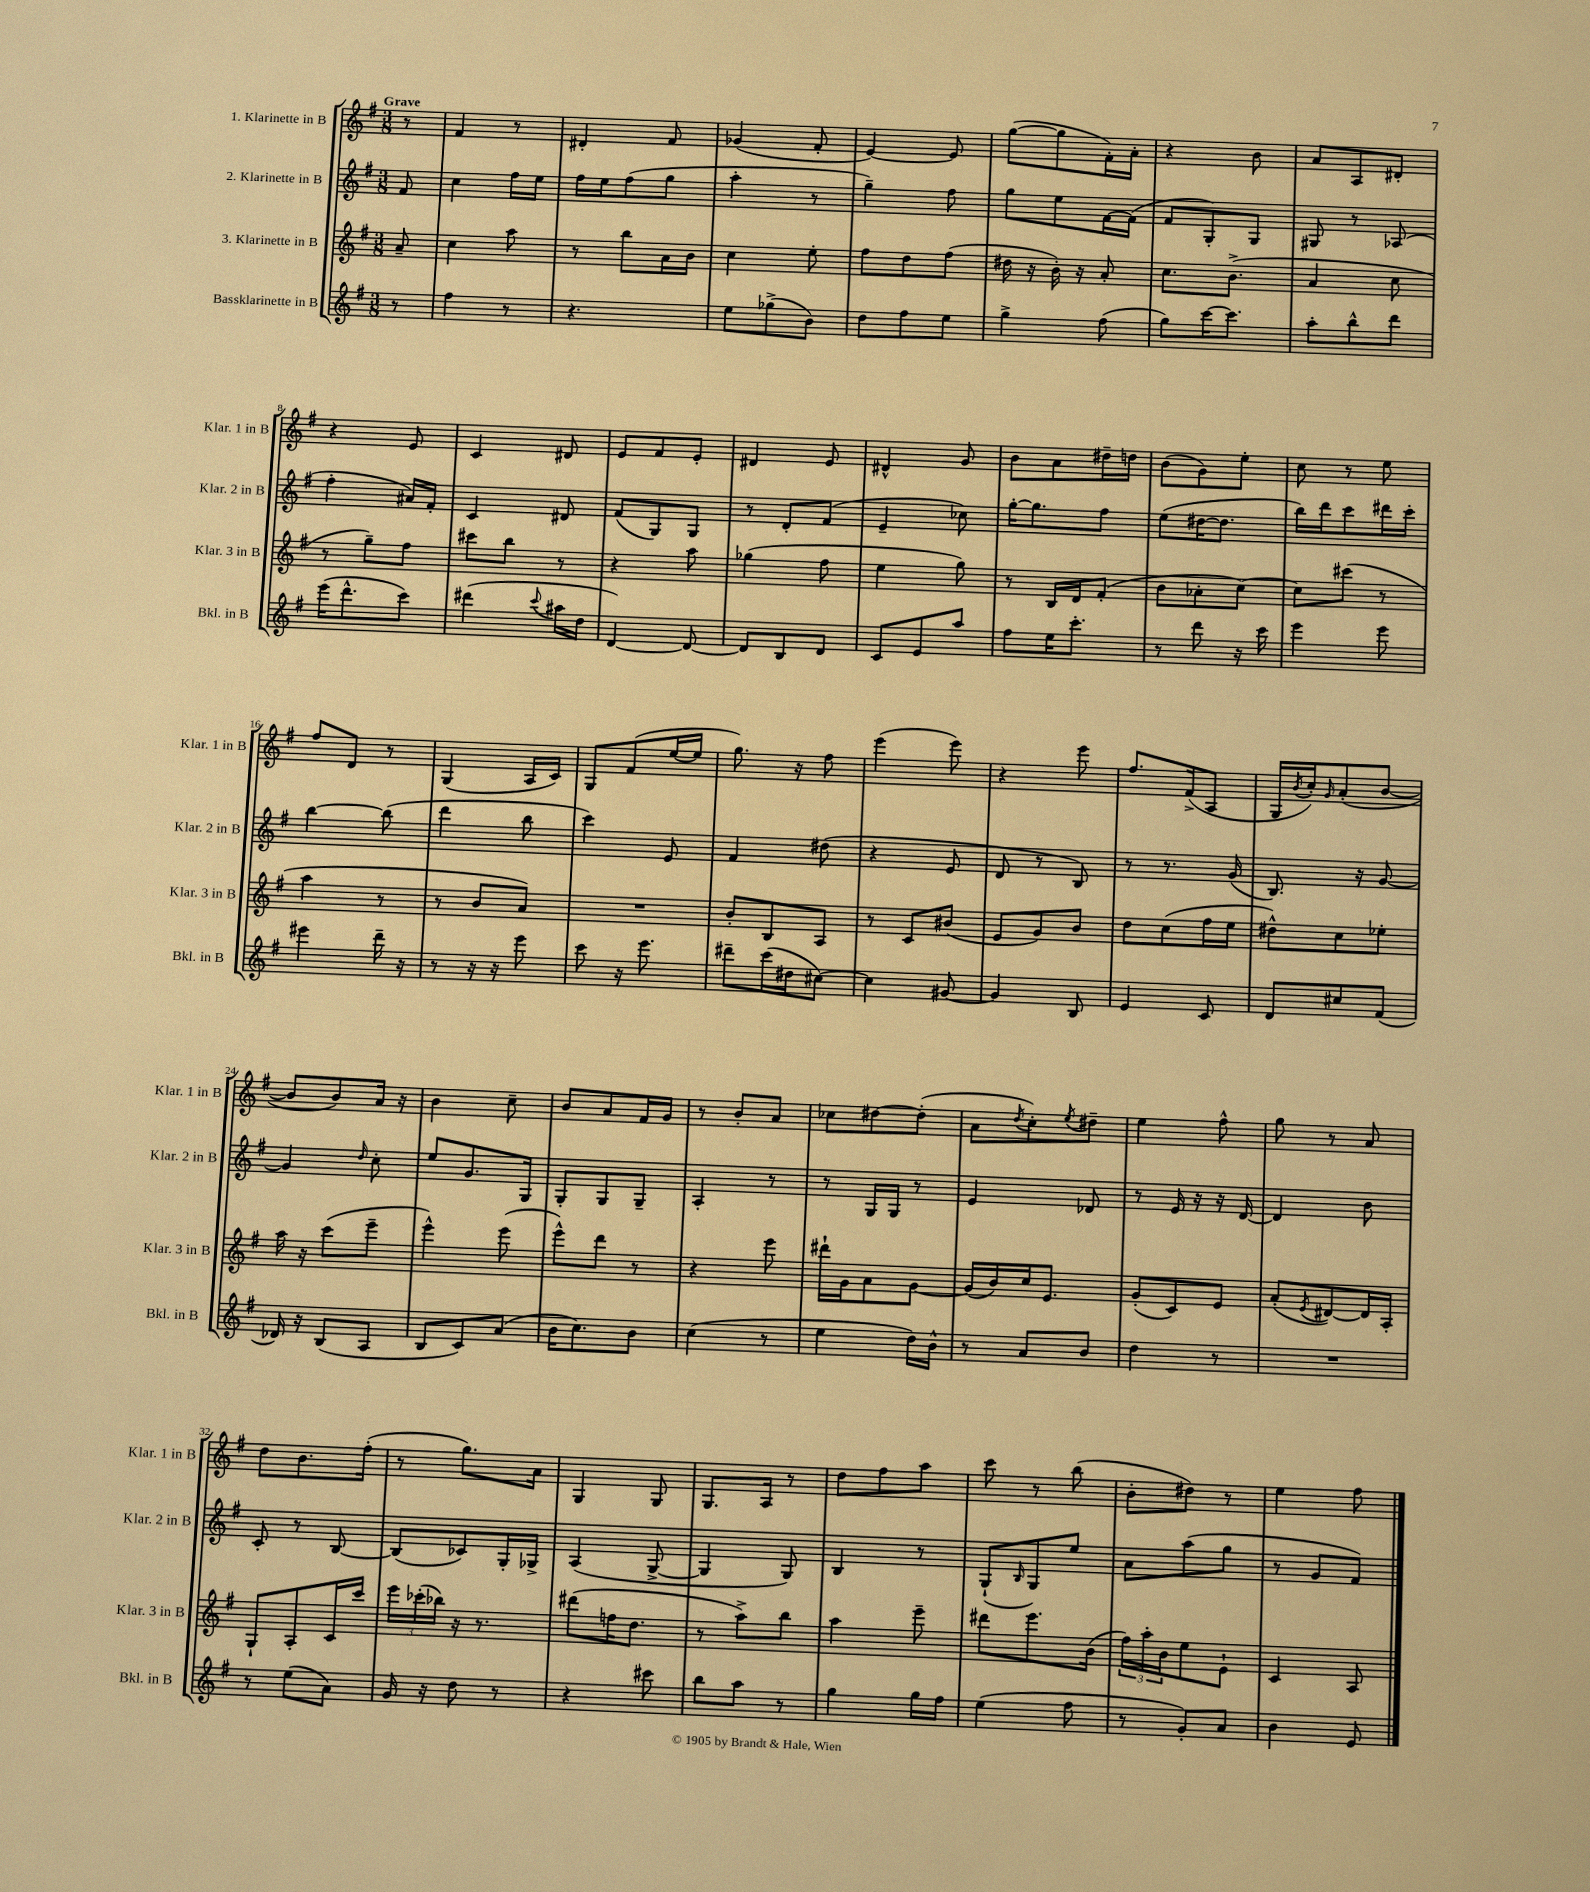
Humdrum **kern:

**kern	**kern	**kern	**kern
*staff4	*staff3	*staff2	*staff1
*clefG2	*clefG2	*clefG2	*clefG2
*k[f#]	*k[f#]	*k[f#]	*k[f#]
*M3/8	*M3/8	*M3/8	*M3/8
8r	8a~/	8f#/	8r
=	=	=	=
4ff#\	4cc\	4cc\	4f#/
8r	8aa\	16ff#\LL	8r
.	.	16ee\JJ	.
=	=	=	=
4.r	8r	16ff#\LL	4d#'/
.	.	16ee\J	.
.	8bb\L	(8ff#\	.
.	16a\L	8gg\J	8f#/
.	16b\JJ	.	.
=	=	=	=
8ee\L	4cc\	4aa'\	(4g-/
(8gg-^\	.	.	.
8b\J)	8ee'\	8r	8f#'/
=	=	=	=
8dd\L	8ff#\L	4gg~\)	[4e/)
8ff#\	8dd\	.	.
8ee\J	(8ff#\J	8ff#\	8e/]
=	=	=	=
4gg^\	16dd#\	8gg\L	([8gg\L
.	16r	.	.
.	16b'\)	8ee\	8gg\]
.	16r	.	.
(8ff#\	8a'/	[16f#\L	16f#'\L)
.	.	(16f#\]JJ	16a'\JJ
=	=	=	=
8gg\L)	8.cc\L	8f#/L	4r
[16ccc\K	.	8G'/)	.
8.ccc\]J	(8.b^\J	.	.
.	.	8G/J	8b\
=	=	=	=
8aa'\L	4a/	8G#/	8a/L
8bb^^\	.	8r	8A/
8ddd\J	8cc\	(8A-/	8d#'/J
=	=	=	=
(16eee\LK	8r	4ff#'\	4r
8.ddd^^\	.	.	.
.	8gg~\L)	.	.
8ccc\J)	8ff#\J	16a#/LL)	8e/
.	.	16f#'/JJ	.
=	=	=	=
(4ddd#\	8ccc#\L	4c/	4c/
.	8bb\J	.	.
8qqccc/	.	.	.
16aa#\LL	8r	8d#/	8d#/
16dd\JJ	.	.	.
=	=	=	=
[4d/)	4r	(8f#/L	8e/L
.	.	8G/)	8f#/
8d/_	8aa\	8G/J	8e'/J
=	=	=	=
8d/]L	(4gg-\	8r	4d#/
8B/	.	8d'/L	.
8d/J	8ff#\	(8f#/J	8e/
=	=	=	=
8c/L	4ee\	4e~/	4d#^^/
8e/	.	.	.
8aa/J	8gg\)	8cc-\)	8g/
=	=	=	=
8ff#\L	8r	[16gg'\LK	8b\L
.	.	8.gg\]	.
16ee\K	16B/LL	.	8a\
8.ccc'\J	16d/J	.	.
.	(8f#'/J	8ff#\J	16dd#~\L
.	.	.	16dd\JJ
=	=	=	=
8r	8b\L	(8ee\L	(8b\L
8ddd\	8a-'\	[16dd#\K	8g\)
.	.	8.dd#\]J	.
16r	[8cc\J)	.	8ee'\J
16ccc\	.	.	.
=	=	=	=
4eee\	8cc\]L	16bb\LL)	8cc\
.	.	16ddd\J	.
.	(8ccc#\J	8ccc\	8r
8eee\	8r	16ddd#\L	8ee\
.	.	16ccc'\JJ	.
=	=	=	=
4eee#\	4aa\	[4bb\	8ff#/L
.	.	.	8d/J
16ddd~\	8r	(8bb\]	8r
16r	.	.	.
=	=	=	=
8r	8r	4ddd\	(4G/
16r	8b/L	.	.
16r	.	.	.
8eee\	8a/J)	8bb\	16A/LL
.	.	.	16c/JJ)
=	=	=	=
8ccc\	4.r	4ccc\)	8G/L
16r	.	.	(8f#/
8.eee\	.	.	.
.	.	8e/	[16ee/L
.	.	.	16ee/]JJ
=	=	=	=
8ddd#~\L	8b'/L	4f#/	8.gg\)
(16ccc\L	8B/	.	.
16dd#\J	.	.	16r
[8cc#\J)	8A/J	(8dd#\	8ff#\
=	=	=	=
4cc#\]	8r	4r	(4eee\
.	8c/L	.	.
[8g#/	(8b#/J	8e/	8eee\)
=	=	=	=
4g#/]	8e/L	8d/	4r
.	8g/)	8r	.
8B/	8b/J	8B/)	8eee\
=	=	=	=
4e/	8dd\L	8r	8.ff#/L
.	(8cc\	8.r	.
.	.	.	(16f#^/k
8c/	16ff#\L	.	8A/J
.	16ee\JJ	(16g/	.
=	=	=	=
8d/L	8dd#^^\L)	8.B/)	16G/LL
.	.	.	8qb/
.	.	.	16cc'/J)
.	.	.	16qqg/
8cc#/	8cc\	.	(8a'/
.	.	16r	.
(8f#/J	8ee-'\J	[8g/	[8b/J
=	=	=	=
16d-/)	16aa\	4g/]	8b/]L
16r	16r	.	.
(8B/L	(8ccc\L	.	8b/)
.	.	16qqdd/	.
8A/J	8eee~\J	8cc'\	16a/Jk
.	.	.	16r
=	=	=	=
8B/L	4eee^^\)	8ee/L	4b\
8c/)	.	8.g/	.
(8a/J	(8eee\	.	8cc~\
.	.	16G/Jk	.
=	=	=	=
16b\LK	8eee^^\L)	8G'/L	8b/L
8.cc\)	.	.	.
.	8ddd\J	8G/	8a/
8b\J	8r	8G~/J	16f#/L
.	.	.	16g/JJ
=	=	=	=
(4cc\	4r	4A'/	8r
.	.	.	8b'/L
8r	8eee\	8r	8a/J
=	=	=	=
4ee\	16ddd#`\LL	8r	8cc-\L
.	16g\J	.	.
.	8a\	16G/LL	[8dd#\
.	.	16G/JJ	.
16dd\LL)	[8g\J	8r	(8dd#'\]J
16b^^\JJ	.	.	.
=	=	=	=
8r	(16g/]LL	4e/	8a\L
.	16b/)	.	.
.	.	.	8qdd/
8a/L	16cc/J	.	8cc'\)
.	8.e/J	.	.
.	.	.	8qee/
8b/J	.	8d-/	8dd#~\J
=	=	=	=
4dd\	(8g'/L	8r	4ee\
.	8c/)	16e/	.
.	.	16r	.
8r	8e/J	16r	8ff#^^\
.	.	[16d/	.
=	=	=	=
4.r	(8a'/L	4d/]	8gg\
.	8qe/	.	.
.	[8d#/)	.	8r
.	16d#/]L	8b\	8a/
.	16A'/JJ	.	.
=	=	=	=
8r	8G`/L	8c'/	8dd\L
(8ee\L	8A'/	8r	8.b\
8a\J)	16c/L	[8B/	.
.	16ccc/JJ	.	(16ff#'\Jk
=	=	=	=
16g/	24eee\LL	(8B/]L	8r
.	(24ccc-'\	.	.
16r	.	.	.
.	24bb-\JJ)	.	.
8dd\	16r	8c-/)	8.gg\L)
.	8.r	.	.
8r	.	16G'/L	.
.	.	16G-^/JJ	16a\Jk
=	=	=	=
4r	(8ddd#\L	(4A/	4G/
.	16ff\K	.	.
.	8.dd\J	.	.
8ccc#\	.	[8G^/	8G/
=	=	=	=
8bb\L	8r	4G/]	8.G/L
8aa\J	8aa^\L)	.	.
.	.	.	16A/Jk
8r	8bb\J	8G/)	8r
=	=	=	=
4gg\	4aa\	4B/	8dd\L
.	.	.	8ff#\
16gg\LL	8eee~\	8r	8aa\J
16ff#\JJ	.	.	.
=	=	=	=
(4ee\	8ddd#\L	(8G`/L	8ccc\
.	.	16qqB/	.
.	8.eee\	8G/)	8r
8ff#\	.	8ee/J	(8bb\
.	(16b\Jk	.	.
=	=	=	=
8r	24ff#\LL)	8a\L	8b'\L
.	24aa'\	.	.
.	24b\J	.	.
8g'/L)	8ee\	(8aa\	8dd#\J)
8a/J	8e`\J	8gg\J	8r
=	=	=	=
4b\	4c/	8r	4ee\
.	.	8g/L	.
8e/	8A/	8f#/J)	8ff#\
==	==	==	==
*-	*-	*-	*-
